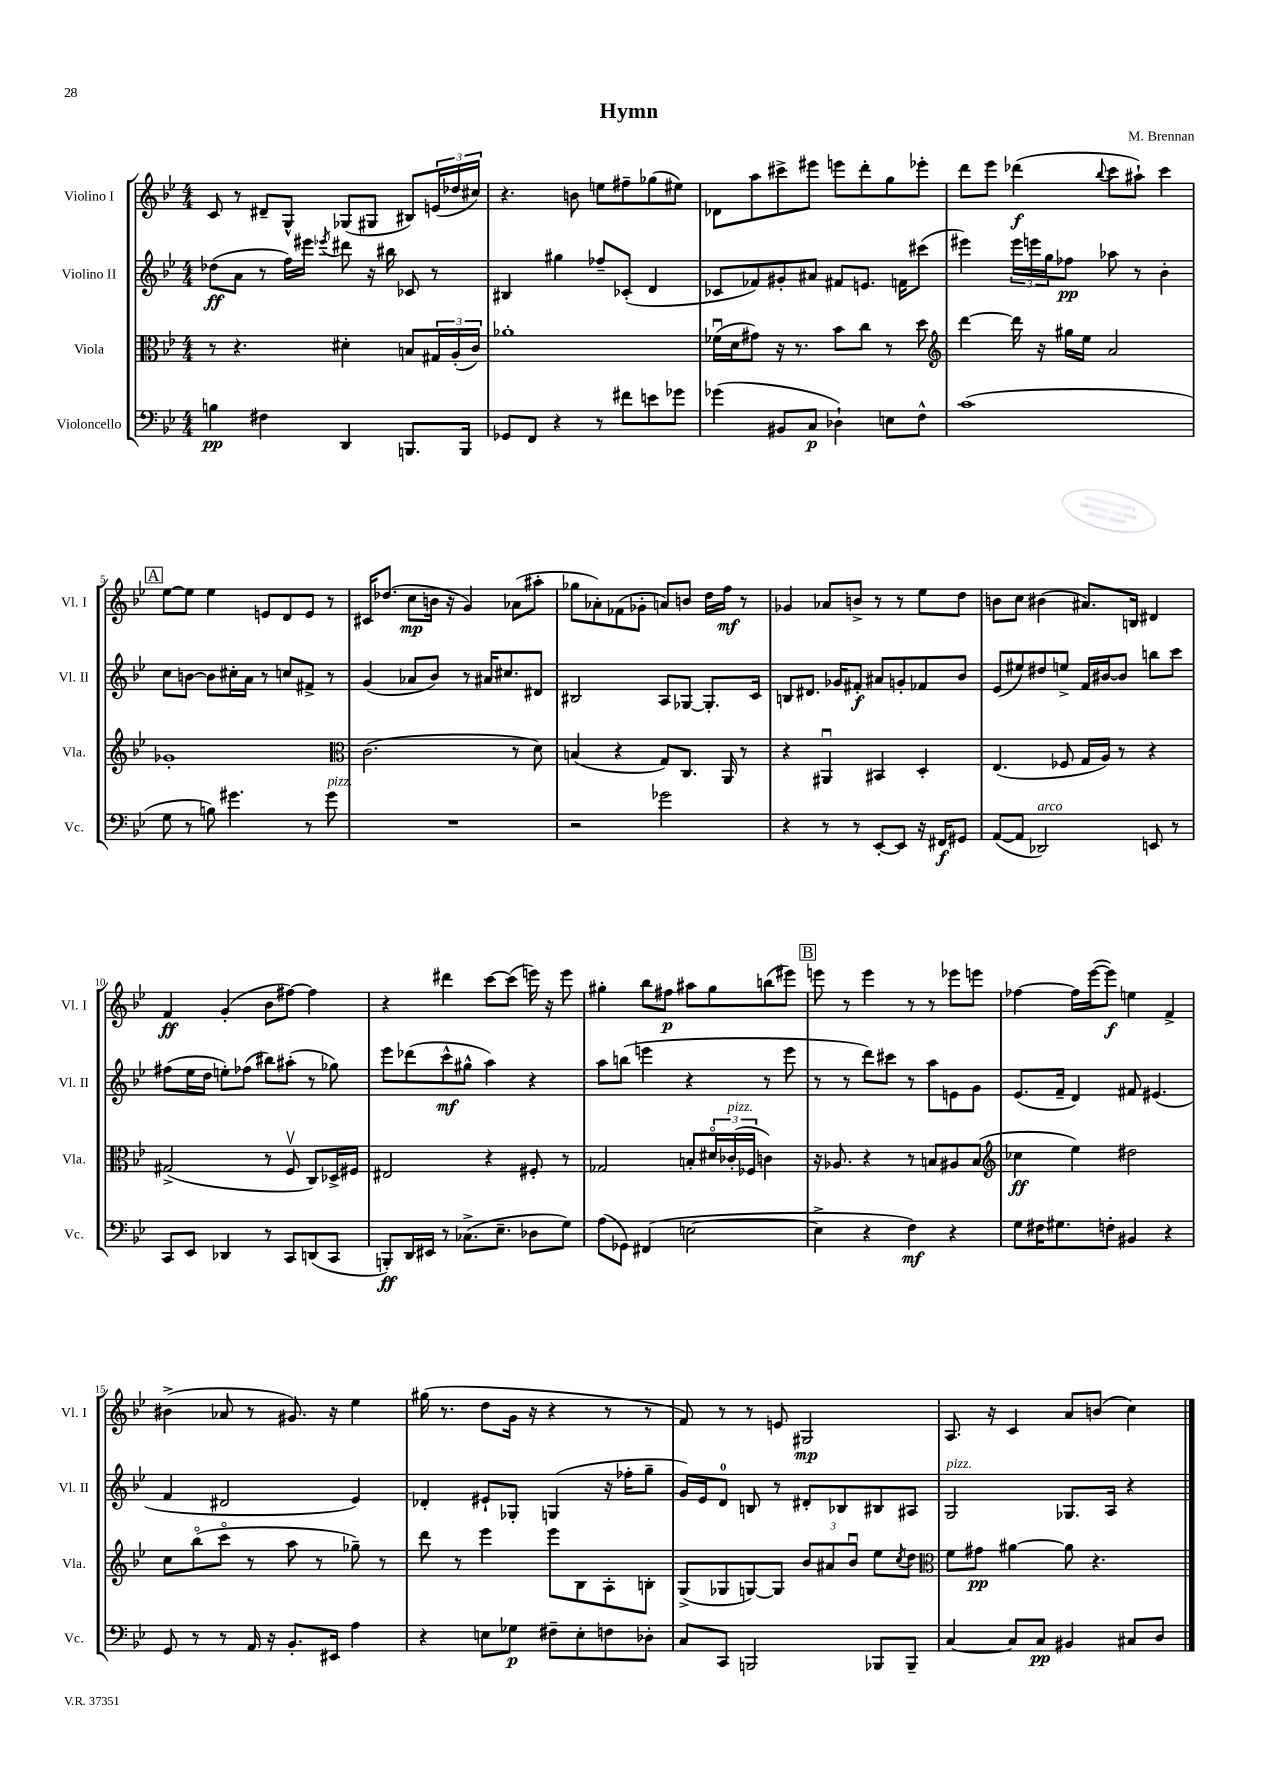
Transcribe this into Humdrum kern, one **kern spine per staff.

**kern	**kern	**kern	**kern
*staff4	*staff3	*staff2	*staff1
*clefF4	*clefC3	*clefG2	*clefG2
*k[b-e-]	*k[b-e-]	*k[b-e-]	*k[b-e-]
*M4/4	*M4/4	*M4/4	*M4/4
4B\	8r	(8dd-\L	8c/
.	4.r	8a\J	8r
4F#\	.	8r	8d#~/L
.	.	16ff\LL)	8G^^/J
.	.	16eee#\JJ	.
.	.	8qeee-/	.
4DD/	4d#'\	8ddd#\	(8G-/L
.	.	16r	8G#/J
.	.	16bb#\	.
8.BBB/L	8B/L	8c-/	8B#/L)
.	24G#/L	8r	(24e/L
.	(24A'/	.	24dd-/
16BBB/Jk	.	.	.
.	24c/JJ)	.	24cc#/JJ)
=	=	=	=
8GG-/L	1a-'	4B#/	4.r
8FF/J	.	.	.
4r	.	4gg#\	.
.	.	.	8b\
8r	.	8ff-~/L	8ee\L
8f#\L	.	(8c-'/J	8ff#~\
8e\	.	4d/	(8gg-\
8g-\J	.	.	8ee#\J)
=	=	=	=
(4g-\	(16f-u\LL	8c-/L	8d-\L
.	16d\J	.	.
.	8g#\J)	8f-/)	8aa\
8BB#/L	16r	8g#'/	8ccc#^\
.	8.r	.	.
8C/J	.	8a#/J	8eee#\J
4D-`\)	8b-\L	8f#/L	8eee\L
.	8cc\J	8.e/J	8ddd'\
8E\L	8r	.	8gg\
.	.	16f\LK	.
8F^^\J	8dd\	(8ccc#\J	8eee-'\J
=	=	=	=
*	*clefG2	*	*
(1c	[4ddd\	4eee#\)	8ddd\L
.	.	.	8eee-\J
.	16ddd\]	24eee#\LL	(4ddd-\
.	.	24eee\	.
.	16r	.	.
.	.	24gg\J	.
.	16gg#\LL	8ff-\J	.
.	16ee-\JJ	.	.
.	.	.	8qqbb-/
.	2a/	8aa-\	8ccc\L
.	.	8r	8aa#`\J)
.	.	4b-'\	4ccc\
=	=	=	=
8G\	1g-'	8cc\L	[8ee-\L
8r	.	[8b\J	8ee-\]J
8B\)	.	8b\]L	4ee-\
4.g#\	.	16cc#'\L	.
.	.	16a\JJ	.
.	.	8r	8e/L
.	.	8cc/L	8d/
8r	.	8f#^/J	8e/J
8g#\	.	8r	8r
=	=	=	=
*	*clefC3	*	*
1r	(2.c\	(4g/	16c#/LK
.	.	.	(8.dd-/J
.	.	8a-/L	8cc\L
.	.	8b-/J)	16b\Jk
.	.	.	16r
.	.	8r	4g/)
.	.	16a#/LK	.
.	.	8.cc#/	.
.	8r	.	(8a-\L
.	8d\)	8d#/J	8aa#'\J
=	=	=	=
2r	(4B/	2B#/	8gg-\L
.	.	.	8a-'\)
.	4r	.	(8f-\
.	.	.	8g-'\J
2g-\	8G/L)	8A/L	8a/L)
.	8.C/J	[8G-/J	8b/J
.	.	8.G-'/]L	16dd\LL
.	16AA/	.	16ff\JJ
.	8r	.	8r
.	.	16c/Jk	.
=	=	=	=
4r	4r	8B/L	4g-/
.	.	8.d#/J	.
8r	4AA#u/	.	8a-/L
.	.	16g-/LK	.
8r	.	8f#'/J	8b^/J
[8EE-'/L	4BB#/	8a#/L	8r
8EE-/]J	.	8g'/	8r
16r	4D'/	8f-/	8ee-\L
16FF#/LK	.	.	.
8GG#/J	.	8b-/J	8dd\J
=	=	=	=
([8AA/L	(4.E-/	(8e-/L	8b\L
8AA/]J	.	8ee#/)	8cc\J
2DD-/)	.	8dd#/	(4b#\
.	8F-/	8ee^/J	.
.	16G/LL	16f/LL	8.a#/L)
.	16A/JJ)	[16b#/J	.
.	8r	8b#/]J	.
.	.	.	16B/Jk
8EE/	4r	8bb\L	4d#/
8r	.	8ccc\J	.
=	=	=	=
8CC/L	(2G#^/	(8ff#\L	4f/
8EE-/J	.	16ee-\L	.
.	.	16dd\JJ	.
4DD-/	.	8ee'\L)	(4g'/
.	.	(8ff-\J	.
8r	8r	8bb#\L)	8b-\L
8CC/L	8Fv/	(8aa#'\J	[8ff#\J)
(8DD/	8C/L)	8r	4ff#\]
8CC/J	16D-^/L	8gg-\)	.
.	16F#/JJ	.	.
=	=	=	=
8BBB'/L)	2E#/	8eee-\L	4r
16DD/L	.	(8ddd-\	.
16EE#/JJ	.	.	.
8r	.	8ccc^^\	4ddd#\
(8.C-^\L	.	8gg#^^\J	.
.	4r	4aa\)	[8ccc\L
8.E-~\J	.	.	.
.	.	.	(8ccc\]J
8D-\L	8F#'/	4r	16eee\)
.	.	.	16r
8G\J)	8r	.	8eee\
=	=	=	=
(8A\L	2G-/	8aa\L	4gg#'\
8GG-\J)	.	(8bb\J	.
(4FF#/	.	4eee\	8bb-\L
.	.	.	8ff#\J
[2E\	8B'/L	4r	8aa#\L
.	24d#o/L	.	8gg#\
.	(24c-'/	.	.
.	24F-/JJ	.	.
.	4c\)	8r	(8bb\
.	.	8eee\	8eee#\J)
=	=	=	=
4E^\]	16r	8r	8eee\
.	8.A-/	.	.
.	.	8r	8r
4r	4r	8ddd\L)	4eee\
.	.	8ccc#\J	.
4F\)	8r	8r	8r
.	8B/L	8aa\L	8r
4r	8A#/	8e\	8eee-\L
.	(8B/J	8g\J	8eee\J
=	=	=	=
*	*clefG2	*	*
8G\L	4cc-\	(8.e-/L	[4ff-\
16F#\K	.	.	.
8.G#\	.	16f~/Jk	.
.	4ee-\)	4d/)	16ff-\]LL
.	.	.	([16eee-\J
8F'\J	.	.	8eee-\]J)
4BB#/	2dd#\	8f#/	4ee\
.	.	(4.e#/	.
4r	.	.	4f^/
=	=	=	=
8GG/	8cc\L	4f/	(4b#^\
8r	(8bb-o\	.	.
8r	8ccco\J	2d#/	8a-/
16AA/	8r	.	8r
16r	.	.	.
8.BB-'/L	8aa\	.	8.g#/)
.	8r	.	.
16EE#/Jk	.	.	16r
4A\	8gg-~\)	4e-/)	4ee-\
.	8r	.	.
=	=	=	=
4r	8ddd\	4d-'/	(16gg#\
.	.	.	8.r
.	8r	.	.
8E\L	4eee-\	8e#`/L	8dd\L
8G-\J	.	8G-'/J	16g\Jk
.	.	.	16r
8F#~\L	8eee-\L	(4G/	4r
8E'\	8B-\	.	.
8F\	8A'\	16r	8r
.	.	16ff-'\LK	.
8D-'\J	8B'\J	8gg~\J	8r
=	=	=	=
8C/L	(8G^/L	16g/LL)	8f/)
.	.	16e-/J	.
8CC/J	8G-/	8d/J	8r
2BBB/	[8G/)	8B/	8r
.	8G/]J	8r	8e/
.	12b-/L	8d#'/L	2G#/
.	12a#/	.	.
.	.	8B-/	.
.	12b-u/J	.	.
8BBB-/L	8ee-\L	8B#/	.
.	8qcc/	.	.
8BBB-~/J	8dd\J	8A#/J	.
=	=	=	=
*	*clefC3	*	*
[4C/	8f\L	2G/	8.A/
.	8g#\J	.	.
.	.	.	16r
8C/]L	[4a#\	.	4c/
8C/J	.	.	.
4BB#/	8a#\]	8.G-/L	8a/L
.	4.r	.	(8b/J
.	.	16A/Jk	.
8C#/L	.	4r	4cc\)
8D/J	.	.	.
==	==	==	==
*-	*-	*-	*-
